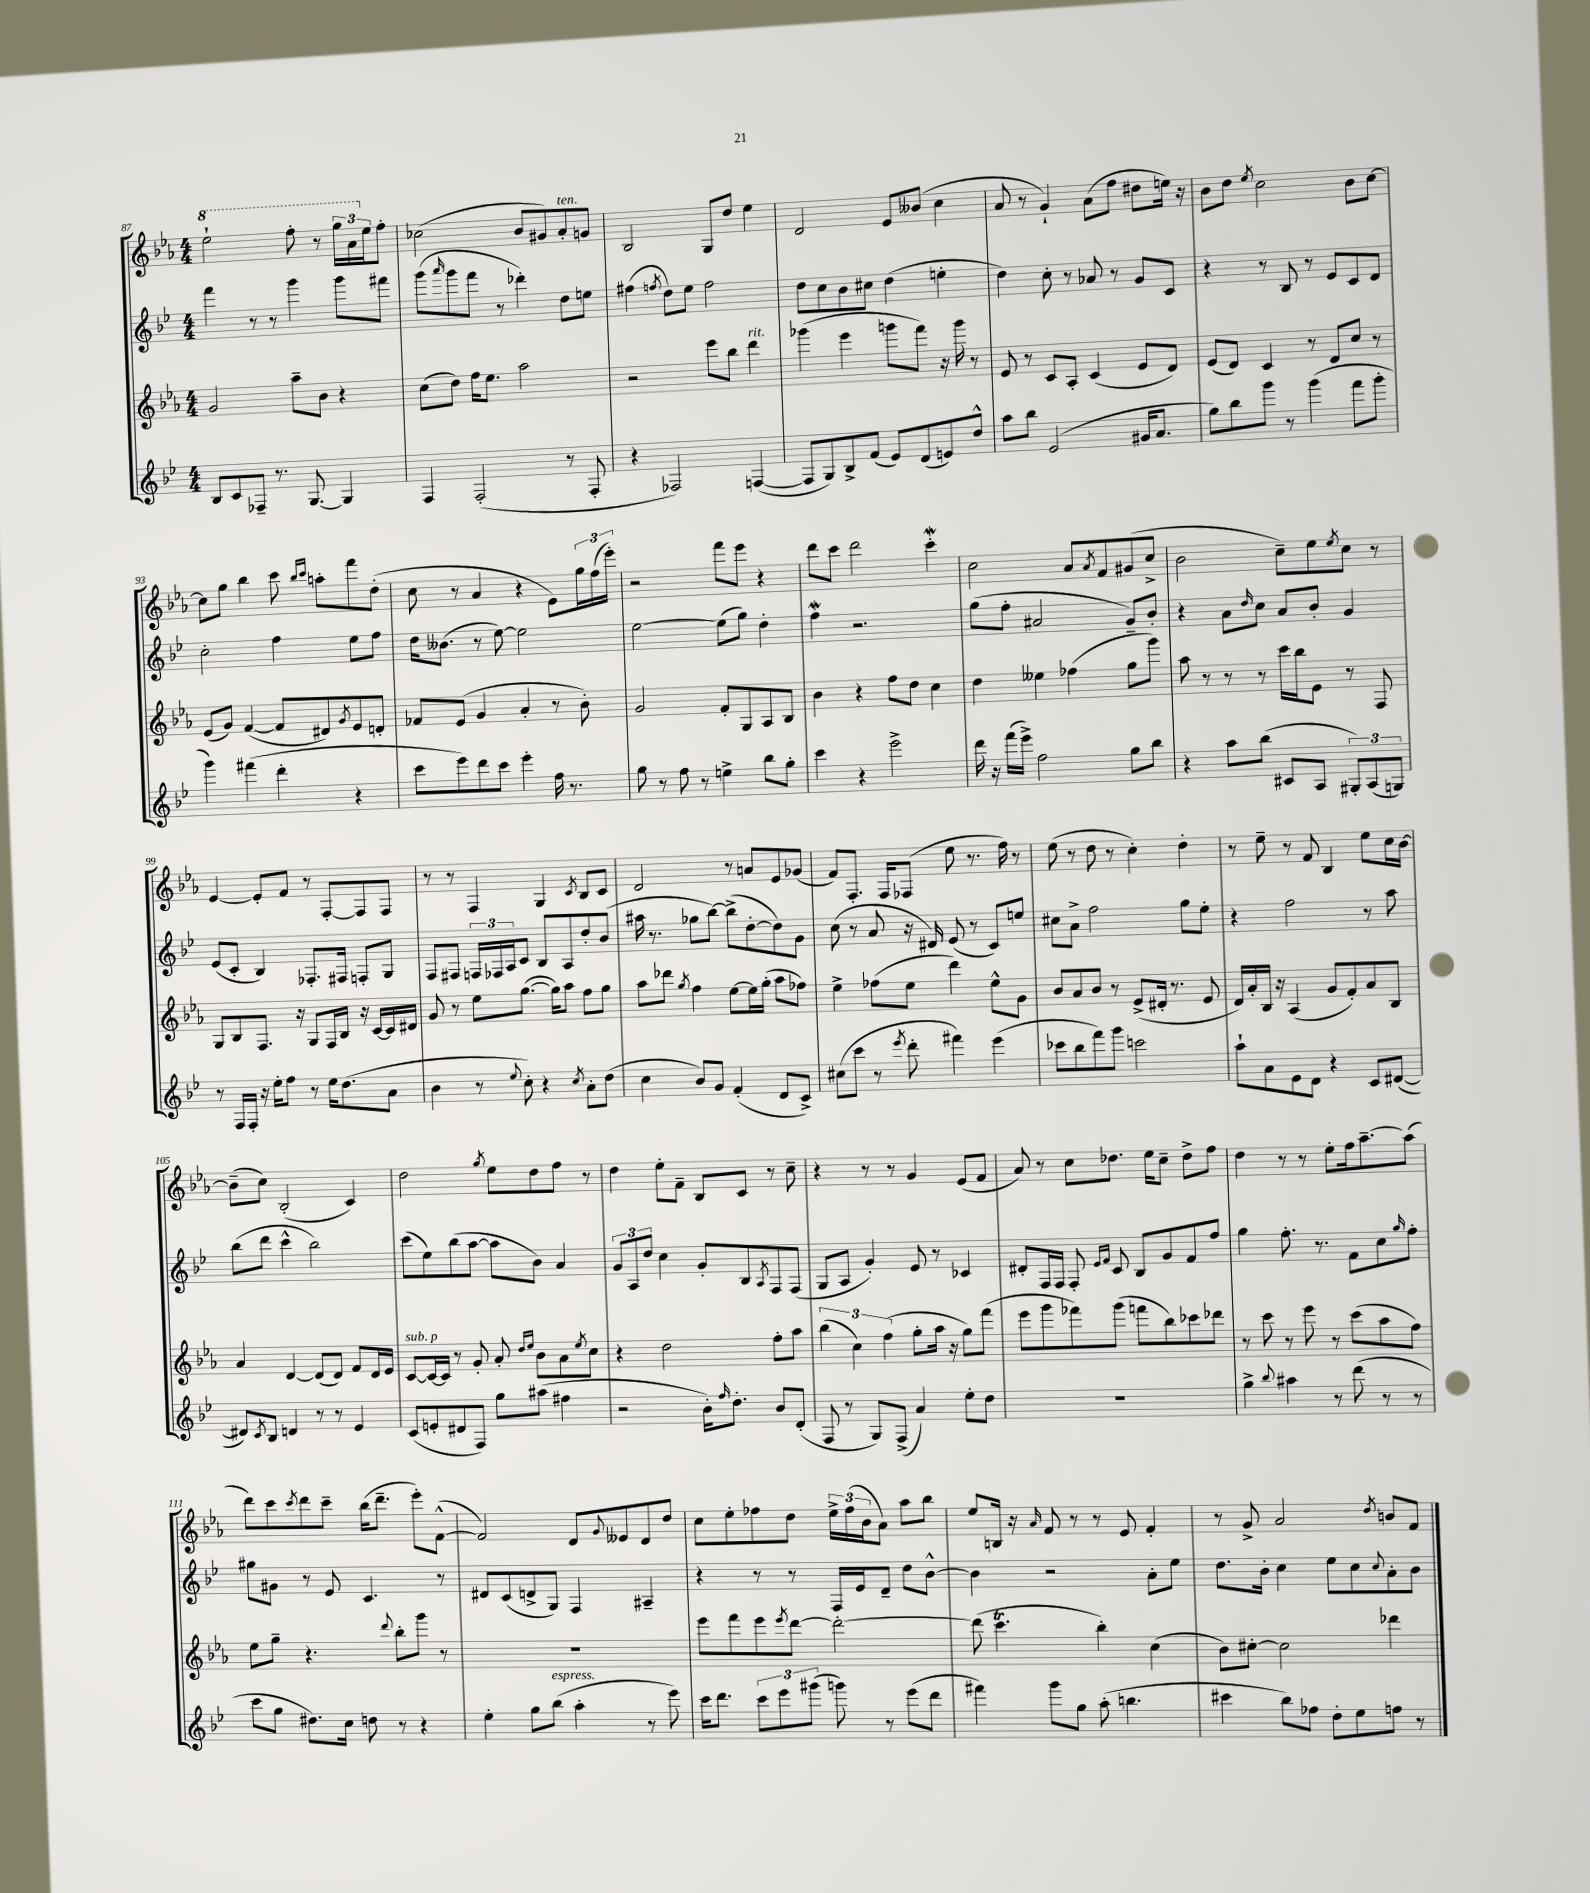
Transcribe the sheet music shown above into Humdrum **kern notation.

**kern	**kern	**kern	**kern
*part4	*part3	*part2	*part1
*staff4	*staff3	*staff2	*staff1
*clefG2	*clefG2	*clefG2	*clefG2
*k[b-e-]	*k[b-e-a-]	*k[b-e-]	*k[b-e-a-]
*M4/4	*M4/4	*M4/4	*M4/4
*	*	*	*8va
=87	=87	=87	=87
8B-/L	2g/	4fff\	2eee-`\
8c/	.	.	.
8F-X~/J	.	8r	.
8.r	.	8r	.
.	8aa-~\L	4ggg\	8fff'\
[8.G/	.	.	.
.	8b-\J	.	8r
4G/]	4r	8ggg\L	24ggg\LL
.	.	.	24aa-\
*	*	*	*X8va
.	.	.	24ee-\J
.	.	8fff#X\J	8ff'\J
=88	=88	=88	=88
4F/	(8cc\L	(8ggg\L	(2cc-X\
.	.	16qqaaa/	.
.	8dd\J)	8ggg\	.
(2F'/	16ff\KL	8fff\J	.
.	8.ee-\J	.	.
.	.	8r	.
.	2aa-\	4ddd-X'\)	8b-/L
.	.	.	8g#X/)
!	!	!	!LO:TX:a:i:t=ten.
8r	.	8dd\L	8a-'/
8F'/	.	8een\J	8gn/J
=89	=89	=89	=89
4r	2r	(4ff#X\	2B-/
.	.	8qffn/	.
2F-X/)	.	8dd\L)	.
.	.	8ee-\J	.
.	8eee-\L	2ff\	8G/L
.	8bb-\J	.	8dd/J
!	!LO:TX:a:i:t=rit.	!	!
([4Fn/	4ddd\	.	4ee-\
=90	=90	=90	=90
8F/L]	(4ggg-X\	8dd\L	2d/
8G/)	.	8cc\	.
8B-^/	4eee-\	8b-\	.
(8f/J	.	8cc#X\J	.
8e-/L)	8gggn\L	(4dd\	8e-/L
(8d/	8fff\J)	.	(8b--X/J
8en/)	16r	4een'\	4cc\
.	16ggg\	.	.
8dd^^/J	8r	.	.
=91	=91	=91	=91
8aa\L	8e-/	4dd\)	8a-/
8bb-\J	8r	.	8r
(2e-/	8c/L	8cc'\	4g`/)
.	8A-'/J	8r	.
.	(4c/	8a-X/	(8a-\L
.	.	8r	8ff\J
16g#X/KL	8e-/L	8g/L	8dd#X\L
8.a/J	.	.	.
.	8d/J)	8c/J	16een\Jk)
.	.	.	16r
=92	=92	=92	=92
8gg\L)	(8e-/L	4r	8b-\L
8bb-\	8d/J)	.	8dd\J
.	.	.	8qee-/
8ggg\J	4c/	8r	2cc\
8r	.	8B-/	.
(4ggg\	8r	8r	.
.	8d/L	8e-/L	.
8fff\L	8cc/J	8c/	8b-\L
8ggg'\J	8r	8d/J	[8cc\J
!!LO:LB:g=z
=93	=93	=93	=93
4ggg\)	(8e-/L	2cc'\	8cc\L]
.	8g/J)	.	8gg\J
(4fff#X\	([4f/	.	4bb-\
4ddd'\	8f/L]	4ff\	8ccc\
.	.	.	16qqbb-/LL
.	.	.	16qqccc/JJ
.	8d#X/)	.	8aan'\L
.	8qg/	.	.
4r	8e-/	8ee-\L	8fff\
.	8dn'/J	8ff\J	(8dd'\J
=94	=94	=94	=94
8ccc\L	8f-X/L	16dd\KL	8cc\
.	.	(8.b--X\J	.
8eee-\)	(8e-/J	.	8r
8ddd\	4g/	8r	4a-/
8ccc\J	.	[8ee-\)	.
4eee-'\	4a-'/	2ee-\]	4r
16ff\	8r	.	8e-\L)
8.r	.	.	.
.	8b-'\)	.	24gg\L
.	.	.	(24ff\
.	.	.	24eee-'\JJ)
=95	=95	=95	=95
8gg\	2g/	[2ee-\	2r
8r	.	.	.
8ff\	.	.	.
8r	.	.	.
4een^\	8f'/L	(8ee-\L]	8fff\L
.	8G/	8gg\J)	8eee-\J
8bb-\L	8A-/	4dd'\	4r
8gg'\J	8B-/J	.	.
=96	=96	=96	=96
4ccc\	4b-\	4ffW\	8ddd\L
.	.	.	8ccc\J
4r	4r	2.r	2ddd\
2eee-^\	8ff\L	.	.
.	8dd\J	.	.
.	4cc\	.	4cccW'\
=97	=97	=97	=97
16ddd\	4dd\	(8gg\L	2cc\
16r	.	.	.
(16fff\LL	.	8ff'\J	.
16eee-^\JJ)	.	.	.
2ff\	4ee--X\	2a#X/	.
.	(4ff-X\	.	8a-/L
.	.	.	8qa-/
.	.	.	8f/
8gg\L	8gg\L	8g~/L)	(8g#X/
8bb-\J	8ggg\J)	8b-'/J	8cc^/J
=98	=98	=98	=98
4r	8aa-\	4r	2b-\
.	8r	.	.
8aa\L	8r	8a\L	.
.	.	16qqdd/	.
(8bb-\J	8r	8cc\J	.
8c#X/L	16ccc\LL	8a/L	8cc~\L)
.	16bb-\J	.	.
8A/J	8e-\J	8b-'/J	8ee-\
.	.	.	8qee-/
12G#X'/L)	8r	4g/	8cc\J
(12A/	.	.	.
.	8F/	.	8r
12Gn/J)	.	.	.
!!LO:LB:g=z
=99	=99	=99	=99
8r	8G/L	(8e-/L	[4e-/
16F/LL	8B-/	8c'/J	.
16F'/JJ	.	.	.
16r	8.F/J	4B-/)	8e-'/L]
16ee-'\KL	.	.	.
8ff\J	.	.	8f/J
.	16r	.	.
8r	8G/L	8.F-X'/L	8r
16ee-\KL	16F/L	.	[8F'/L
(8.dd\	16B-/JJ	16F#X/Jk	.
.	16r	8Fn'/L	8F/]
.	[16c/LL	.	.
8a\J	16c/]	8G/J	8F/J
.	16d#X/JJ	.	.
=100	=100	=100	=100
4b-\	8g/	8F/L	8r
.	8r	8F#X/J	8r
8r	8ee-\L	24Fn/LL	4F/
.	.	24F-X/	.
.	.	24A/J	.
8qqee-/	.	.	.
8cc'\)	([8.gg\J	8c/J	.
4r	.	8B-/L	4G/
.	16gg\KL])	.	.
.	8aa-\J	8A/	.
8qcc/	.	.	8qc/
8a'\L	8ff\L	8dd'/	8B-/L
(8dd\J	8gg\J	(8b-/J	8c/J
=101	=101	=101	=101
4cc\	8aa-\L	16aa#X\	2d/
.	.	8.r	.
.	8ddd-X\J	.	.
.	8qgg/	.	.
8b-/L)	4ff\	8gg-X\L	.
8g/J	.	[8bb-\J)	.
(4f'/	[8ee-\L	(8bb-^\L]	8r
.	16ee-\L]	[8dd'\	8an/L
.	(16gg'\JJ	.	.
8d/L	8aa-\L	8dd\])	8e-/
8c^/J)	8ff-X\J)	8g\J	(8g-X/J
=102	=102	=102	=102
(8cc#X\L	4ee-^\	(8cc\	8f/L)
8ccc\J	.	8r	8.F'/J
8r	(8ff-X\L	8a/	.
.	.	.	16F/KL
8qeee-/	.	.	.
8ddd'\	8ee-\J	16r	(8F-X/J
.	.	16d#X/)	.
4fff#X\)	4ddd\)	(8e-/	8ee-\
.	.	8r	8.r
(4eee-\	8ee-^^\L	8c/L)	.
.	.	.	16ff\)
.	8g\J	8een/J	8r
=103	=103	=103	=103
8ccc-X\L	8b-/L	8cc#X\L	(8ee-\
8bb-\	8a-/	8a^\J	8r
8fff\)	8b-/J	2ff\	8dd\
8ggg\J	8r	.	8r
2cccn\	(8e-^/L	.	4cc'\)
.	16d#X'/Jk	.	.
.	8.r	.	.
.	.	8gg\L	4dd'\
.	8e-/	8ee-'\J	.
=104	=104	=104	=104
8aa`\L	16d/LL)	4r	8r
.	16a-'/	.	.
8a\	16B-/JJ	.	8ee-~\
.	16r	.	.
8e-\	(4A-/	2ff\	8r
8d\J	.	.	8f/
4r	8g/L	.	4B-/
.	8f'/)	.	.
8c/L	8a-/	8r	8ee-\L
([8d#X/J	8B-/J	8aa\	16cc\L
.	.	.	[16b-\JJ
!!LO:LB:g=z
=105	=105	=105	=105
8d#X/L])	4a-/	(8bb-\L	(8b-~\L]
8qc/	.	.	.
8B-/J	.	8ddd\J	8cc\J)
4dn/	[4d/	4ccc^^\	(2B-'/
8r	(8d/L]	2bb-\)	.
8r	8d/J)	.	.
4e-/	8f/L	.	4c/)
.	16d/L	.	.
.	16e-/JJ	.	.
=106	=106	=106	=106
!	!LO:TX:a:i:t=sub. p	!	!
(8c/L	[8c/L	(8ccc\L	2dd\
8en'/	16c/L_	8ee-\)	.
.	16c/JJ]	.	.
8d#X/	8r	(8bb-\	.
8F/J)	8g'/	[8aa\J	.
.	.	.	8qgg/
8gg\L	8a-'/	8aa\L]	8ee-\L
.	16qqdd/LL	.	.
.	16qqee-/JJ	.	.
(8aa#X\J	8b-\L	8b-\J)	8dd\
4ff#X\	8a-\	4a/	8ff\J
.	8qee-/	.	.
.	8cc\J	.	8r
=107	=107	=107	=107
2r	4r	12g/L	4dd\
.	.	12A/	.
.	.	12dd/J	.
.	2dd\	4cc\	8ee-'\L
.	.	.	8f~\J
16b-'\KL)	.	8g'/L	8B-/L
16qqff/	.	.	.
8.dd'\J	.	.	.
.	.	8B-/	8c/J
.	.	8qA/	.
8b-/L	8ff'\L	8F/	8r
(8d'/J	8aa-\J	(8F/J	8cc~\
=108	=108	=108	=108
8F/	(6bb-\	8G/L	4r
8r	.	8A/J	.
.	6cc\)	.	.
8G/L)	.	4g'/)	8r
.	(6ff\	.	.
(8F^/J	.	.	8r
4a/)	8gg'\L	8e-/	4g/
.	16aa-\Jk	8r	.
.	16r	.	.
8ee-'\L	8gg\L)	4c-X/	(8e-/L
8dd\J	(8fff\J	.	8f/J
=109	=109	=109	=109
1r	8eee-\L	8d#X'/L	8a-/)
.	8ggg\	16F/L	8r
.	.	16F/JJ	.
.	8fff-X\)	8F'/	8cc\L
.	.	16qqe-/LL	.
.	.	16qqf/JJ	.
.	(8ggg\J	8c/	8.dd-X\J
.	8fffn\L	8B-/L	.
.	.	.	16ee-\KL
.	8bb-\)	8g/	8cc~\J
.	8ccc-X\	8f/	8dd-^\L
.	8ddd-X\J	8ff/J	8ff\J
=110	=110	=110	=110
4gg^\	8r	4gg\	4dd\
.	8ccc\	.	.
8qqbb-/	.	.	.
4aa#X\	8r	8.ff'\	8r
.	8eee-\	.	8r
.	.	8.r	.
8r	8r	.	8ee-'\L
(8ddd\	(8ccc\L	8f\L	16ff\k
.	.	.	[8.aa-~\
8r	8aa-\	8cc\	.
.	.	16qqgg/	.
8r	8ff\J)	8ff'\J	(8aa-\J]
!!LO:LB:g=z
=111	=111	=111	=111
8ccc\L	8ee-\L	8gg#X\L	8ddd\L)
8gg\J	8gg~\J	8g#X\J	8ccc\
.	.	.	8qccc/
8.dd#X\L)	4.r	8r	8ddd\
.	.	8e-/	8ccc~\J
16cc\Jk	.	.	.
8ddn\	.	4.c/	(16bb-\KL
.	.	.	8.ddd~\J
.	8qqddd/	.	.
8r	8bb-'\L	.	.
4r	8ggg\J	.	8eee-'\L)
.	8r	8r	([8f^^\J
=112	=112	=112	=112
4ee-'\	1r	8d#X/L	2f/])
.	.	(8c/	.
8gg\L	.	8dn^/	.
!LO:TX:a:i:t=espress.	!	!	!
(8bb-\J	.	8G/J)	.
4aa'\	.	4F/	8d/L
.	.	.	8qqg/
.	.	.	8e--X/
8r	.	4A#X~/	8d/
8eee-\)	.	.	8dd/J
=113	=113	=113	=113
16ccc\KL	8eee-\L	4r	8cc\L
8.ddd\J	.	.	.
.	8fff\	.	8ee-'\
12ccc\L	8eee-\	8r	8ff-X\
12eee-\	.	.	.
.	8qeee-/	.	.
.	[8ddd\J	8r	8dd\J
(12ggg#X\J	.	.	.
8gggn\)	2ddd'\_	16F/LL	24ee-^\LL
.	.	.	(24ff-\
.	.	16e-/J	.
.	.	.	24b-\J
8r	.	8d~/J	8a-\J)
(8eee-\L	.	8dd\L	8aa-\L
8ddd\J	.	[8b-^^\J	8bb-\J
=114	=114	=114	=114
4fff#X\)	(8ddd\]	4b-\]	8ee-/L
.	4.cccT\	.	16Bn/Jk
.	.	.	16r
.	.	.	16qqa-/
8ggg\L	.	2r	8f/
8gg\J	.	.	8r
(8aa'\	4bb-'\)	.	8r
4.bbn\	.	.	8e-/
.	(4cc\	8a'\L	4f'/
.	.	8ee-\J	.
=115	=115	=115	=115
4ccc#X\	8b-\L)	8.dd\L	8r
.	[8cc#X'\J	.	8g^/
.	.	16b-'\Jk	.
8bb-\L)	2cc#\]	4cc\	2a-/
8ff-X\J	.	.	.
8dd'\L	.	8ee-\L	.
8ee-\	.	8cc\	.
.	.	8qqcc/	8qdd/
8ffn\J	4ddd-X\	8a'\	8bn/L
8r	.	8b-\J	8f/J
==	==	==	==
*-	*-	*-	*-
